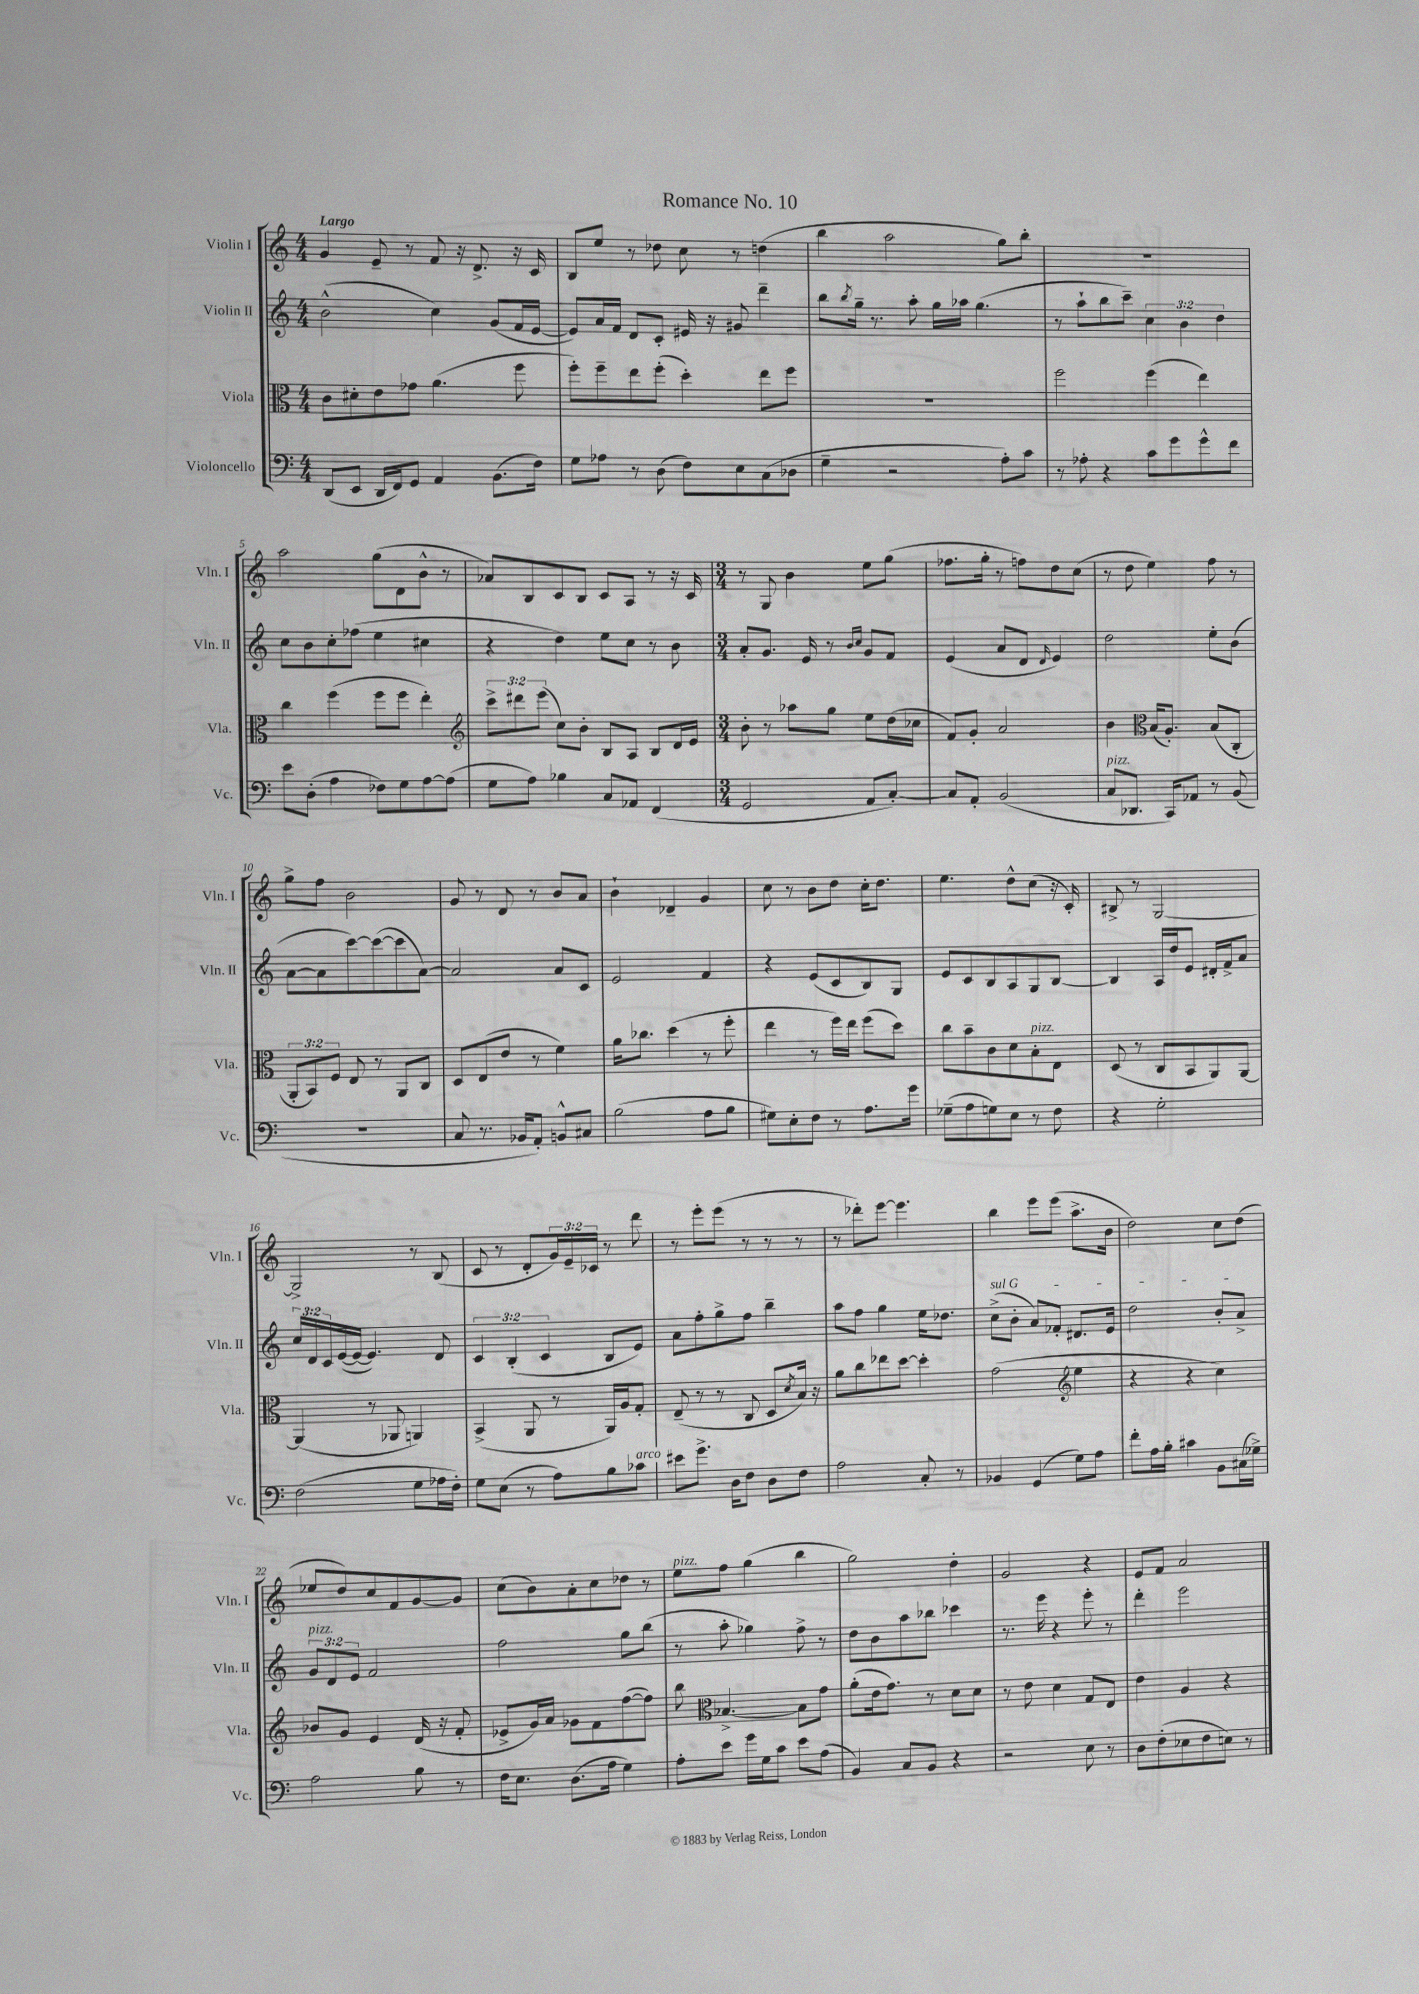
\header { title = "Romance No. 10" }
<<
\new StaffGroup <<
\new Staff = "s0" \with { instrumentName = "Violin I" shortInstrumentName = "Vln. I" } {
    \clef treble \key c \major \numericTimeSignature \time 4/4 \override Staff.TupletNumber.text = #tuplet-number::calc-fraction-text \tempo "Largo"
    g'4 e'8-- r8 f'8 r16 d'8.-> r16 c'16 |
    b8 e''8 r8 des''8 c''8 r8 d''4( |
    b''4 a''2 g''8) b''8-. |
    R1 |
    a''2 g''8( d'8 b'8-^ r8 |
    aes'8) b8 c'8 b8 c'8 a8 r8 r16 c'16 |
    \numericTimeSignature \time 3/4 r8 g8 b'4 e''8 g''8( |
    fes''8. g''16-. r8 f''8) d''8 c''8( |
    r8 d''8 e''4) f''8 r8 |
    g''8-> f''8 b'2 |
    g'8 r8 d'8 r8 b'8 a'8 |
    b'4-! des'4-- g'4 |
    c''8 r8 b'8 d''8 c''16-. d''8. |
    e''4. d''8-^ c''8( r16 c'16-.) |
    bis8-> r8 g2~ |
    g2-> r8 b8( |
    c'8 r8 d'8-. \tuplet 3/2 { g'16) e'16-- ces'16 } r8 d'''8 |
    r8 e'''8-. e'''8( r8 r8 r8 |
    r8 des'''8-.) e'''8~ e'''4. |
    b''4 e'''8 e'''8( a''8.-> b'16 |
    d''2) c''8 d''8( |
    ees''8 d''8) c''8 f'8 g'8~ g'8 |
    c''8( b'8) a'8-. c''8 des''8 r8 |
    e''8^\markup { \italic "pizz." } f''8 g''4( b''4 |
    g''2) d''4-. |
    g'2 r4 |
    e'8 f'8 a'2 \bar "|." |
}
\new Staff = "s1" \with { instrumentName = "Violin II" shortInstrumentName = "Vln. II" } {
    \clef treble \key c \major \numericTimeSignature \time 4/4 \override Staff.TupletNumber.text = #tuplet-number::calc-fraction-text
    b'2-^( c''4) g'8( f'16 e'16~ |
    e'8) a'16 f'16 d'8 c'8-. eis'16 r16 gis'8 d'''4-- |
    b''8 \acciaccatura { b''8 } g''16-- r8. a''8-. g''16 aes''16 g''4.( |
    r8 a''8-! b''8 c'''8--) \tuplet 3/2 { c''4 b'4 d''4 } |
    c''8 b'8 c''8-. fes''8( e''4 cis''4 |
    r4 d''4) e''8 c''8 r8 b'8 |
    \numericTimeSignature \time 3/4 a'8-. g'8. e'16 r8 \grace { b'16 c''16 } g'8 f'8 |
    e'4( a'8 d'8 \grace { d'16 } e'4) |
    d''2 e''8-. b'8( |
    a'8~ a'8 c'''8~) c'''8~( c'''8 a'8~) |
    a'2 a'8 c'8 |
    e'2 f'4 |
    r4 e'8( c'8 b8) g8 |
    e'8 c'8 b8 a8 g8 b8~ |
    b4 a16 d''16 e'8 dis'16-. f'16-> a'8 |
    \tuplet 3/2 { c''16 d'16 c'16 } e'16~( e'16~ e'4.) d'8 |
    \tuplet 3/2 { c'4 b4-.( c'4 } b8 e'8) |
    a'8 f''8-. g''8-> f''8 b''4-- |
    a''8 f''8 g''4 e''16 des''8. |
    \once \override TextSpanner.bound-details.left.text = \markup { \italic "sul G" } c''8->\startTextSpan( b'8-. a'8) fes'8-. dis'8. e'16 |
    d''2 b'8-. a'8->\stopTextSpan |
    \tuplet 3/2 { g'8^\markup { \italic "pizz." } d'8 e'8 } f'2 |
    f''2 g''8 b''8( |
    r8 a''8-. ges''4) f''8-> r8 |
    d''8 b'8 a''8 bes''8 ces'''4 |
    r8. e'''16 r4 e'''8-. r8 |
    d'''4-. e'''2 \bar "|." |
}
\new Staff = "s2" \with { instrumentName = "Viola" shortInstrumentName = "Vla." } {
    \clef alto \key c \major \numericTimeSignature \time 4/4 \override Staff.TupletNumber.text = #tuplet-number::calc-fraction-text
    c'8 dis'8-. e'8 ges'8 a'4.( f''8 |
    f''8-.) f''8-- e''8 f''8-.( d''4-.) e''8 f''8 |
    R1 |
    f''2 f''4( e''4) |
    c''4 f''4( f''8 f''8 e''4-.) |
    \clef treble \tuplet 3/2 { c'''8-> dis'''8 e'''8( } c''8) b'8-. b8 a8 b8 d'16 e'16 |
    \numericTimeSignature \time 3/4 b'8-. r8 aes''8 g''8 e''8 d''16( ces''16 |
    f'8) g'8-. a'2 |
    b'4 \clef alto b16( a8.-.) b8( c8-. |
    \tuplet 3/2 { a,8-. b,8) f8 } e8 r8 a,8 c8 |
    d8 e8( e'8 r8 f'4) |
    a'16 ces''8. d''4( r8 f''8-. |
    e''4 r8 f''16) e''16 f''8( d''8) |
    c''8 b'8-- c'8 d'8 b8-.^\markup { \italic "pizz." } e8 |
    d8( r8 c8 b,8 a,8) a,8~ |
    a,4( r8 aes,8 a,4) |
    b,4->( a,8 r8 a,16) a16 g8-. |
    e8--( r8 r8 c8 d8 \acciaccatura { d'8 } b16) r16 |
    a'8 c''8 ees''8 d''8~ d''4-. |
    g'2( \clef treble e''4 |
    r4 r4 c''4) |
    bes'8 g'8 e'4 d'16( r16 f'8-. |
    ees'8-> g'16) a'16 ges'8 f'8 f''8~( f''8) |
    b''8 \clef alto bes4.~-> bes8 g'8 |
    a'8-.( e'16 g'8.) r8 d'8 d'8 |
    r8 e'8 d'4 g8 e8 |
    e'4 a4 r4 \bar "|." |
}
\new Staff = "s3" \with { instrumentName = "Violoncello" shortInstrumentName = "Vc." } {
    \clef bass \key c \major \numericTimeSignature \time 4/4
    d,8( e,8 d,16 f,16) g,8 a,4 b,8.( f16) |
    g8 aes8 r8 d8( f8) e8 c8( des8 |
    g4-- r2 a8-.) c'8 |
    r8 aes8-. r4 c'8 g'8 g'8-^ f'8 |
    e'8 d8-.( a4 fes8) g8 a8~ a8( |
    g8 a8) bes4 c8 aes,8 f,4( |
    \numericTimeSignature \time 3/4 g,2 a,8 c8~-.) |
    c8 a,8-. b,2( |
    c8^\markup { \italic "pizz." } des,8. c,16) aes,8 r8 b,8( |
    R2. |
    c8 r8. bes,16 a,8-.) b,8-^ cis8 |
    b2( a8 b8 |
    gis8) e8-. f8 r8 a8. g'16 |
    ges8--( a8 g8) e8 r8 f8 |
    r4 g2-. |
    f2( g8 aes16 f16-.) |
    g8 e8( r8 a8) b8 ces'8^\markup { \italic "arco" } |
    eis'8 g'8.-> d16 f8 d8 f8 |
    a2 c8-. r8 |
    bes,4 g,4( g8) a8 |
    f'8-. a16 b16-. cis'4 b,8 cis16( ges16->) |
    a2 b8 r8 |
    f16 e8. d8.( a16 g4) |
    a8-. e'8 g'16 g16 c'8 e'8 a8( |
    b,4) c8 b,8 r4 |
    r2 e8 r8 |
    d8 f8-.( ees8 f8 e8) r8 \bar "|." |
}
>>
>>
